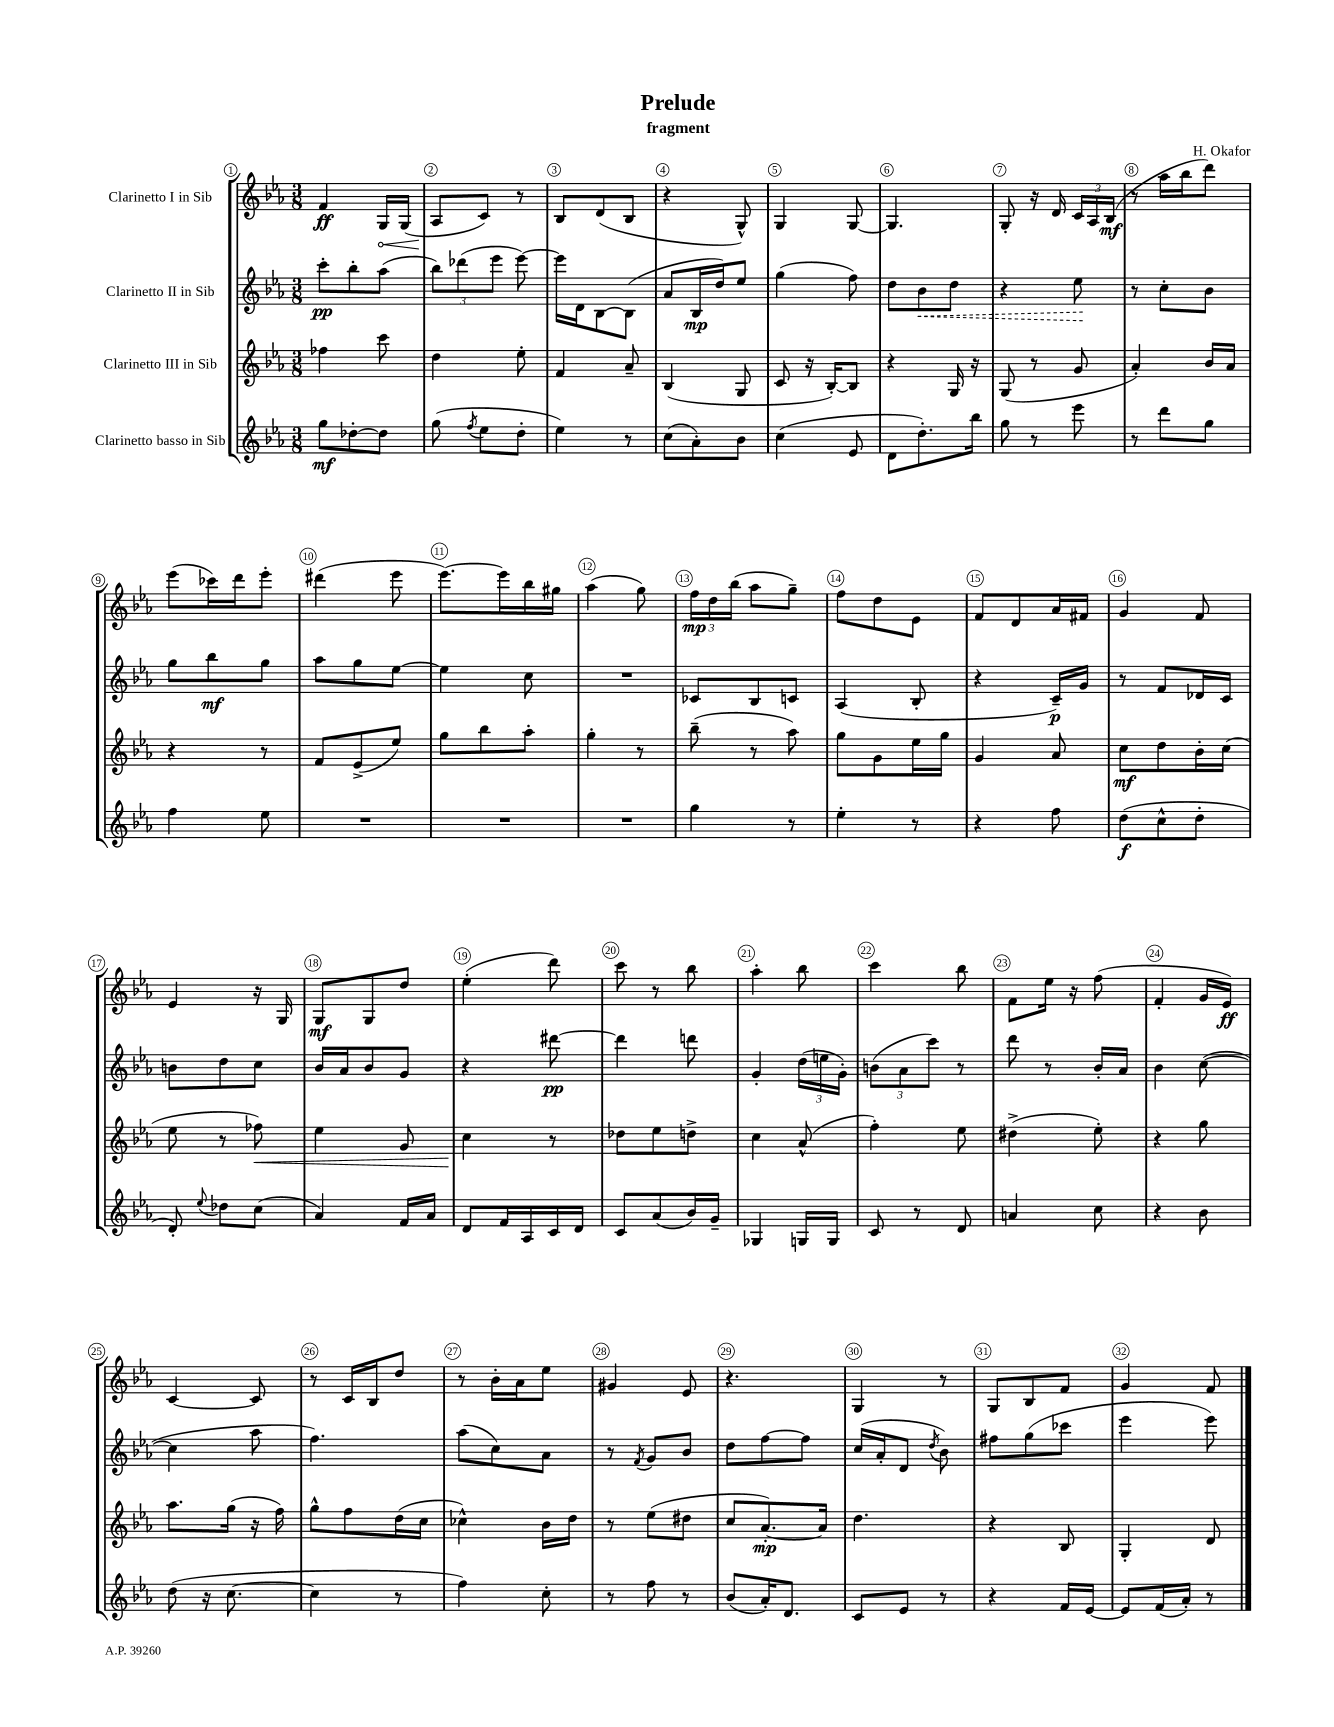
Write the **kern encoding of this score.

**kern	**dynam	**kern	**dynam	**kern	**dynam	**kern	**dynam
*part4	*part4	*part3	*part3	*part2	*part2	*part1	*part1
*staff4	*staff4	*staff3	*staff3	*staff2	*staff2	*staff1	*staff1
*I"Clarinetto basso in Sib	*	*I"Clarinetto III in Sib	*	*I"Clarinetto II in Sib	*	*I"Clarinetto I in Sib	*
*clefG2	*	*clefG2	*	*clefG2	*	*clefG2	*
*k[b-e-a-]	*	*k[b-e-a-]	*	*k[b-e-a-]	*	*k[b-e-a-]	*
*M3/8	*	*M3/8	*	*M3/8	*	*M3/8	*
=1	=1	=1	=1	=1	=1	=1	=1
8gg\L	mf	4ff-X\	.	8ccc'\L	pp	4f/	ff
[8dd-X'\	.	.	.	8bb-'\	.	.	.
!	!	!	!	!	!	!	!LO:HP:b
8dd-\J]	.	8ccc\	.	(8aa-\J	.	16G/LL	<
.	.	.	.	.	.	(16G/JJ	.
=2	=2	=2	=2	=2	=2	=2	=2
(8gg\	.	4dd\	.	12bb-\L)	.	8A-/L	.
.	.	.	.	(12ddd-X\	.	.	.
8qff/	.	.	.	.	.	.	.
8ee-\L	.	.	.	.	.	8c/J)	[
.	.	.	.	12eee-\J	.	.	.
8dd'\J	.	8ee-'\	.	[8eee-\)	.	8r	.
=3	=3	=3	=3	=3	=3	=3	=3
4ee-\)	.	4f/	.	16eee-\LL]	.	8B-/L	.
.	.	.	.	16d\J	.	.	.
.	.	.	.	[8B-\	.	(8d/	.
8r	.	8a-~/	.	(8B-\J]	.	8B-/J	.
=4	=4	=4	=4	=4	=4	=4	=4
(8cc\L	.	(4B-/	.	8a-/L	.	4r	.
8a-'\)	.	.	.	16B-/L	mp	.	.
.	.	.	.	16dd/J)	.	.	.
8b-\J	.	8G/	.	8ee-/J	.	8G^^/)	.
=5	=5	=5	=5	=5	=5	=5	=5
(4cc\	.	8c/	.	(4gg\	.	4G/	.
.	.	16r	.	.	.	.	.
.	.	[16B-'/KL)	.	.	.	.	.
8e-/	.	8B-/J]	.	8ff\)	.	[8G/	.
=6	=6	=6	=6	=6	=6	=6	=6
8d\L	.	4r	.	8dd\L	.	4.G/]	.
!	!	!	!	!	!LO:HP:b	!	!
8.dd'\)	.	.	.	8b-\	<	.	.
.	.	16G/	.	8dd\J	.	.	.
16bb-\Jk	.	16r	.	.	.	.	.
=7	=7	=7	=7	=7	=7	=7	=7
8gg\	.	(8G/	.	4r	.	8G'/	.
8r	.	8r	.	.	.	16r	.
.	.	.	.	.	.	16d/	.
8eee-\	.	8g/	.	8ee-\	.	24c/LL	.
.	.	.	.	.	.	24A-/	.
.	.	.	.	.	.	(24B-/JJ	mf
.	.	.	.	.	[	.	.
=8	=8	=8	=8	=8	=8	=8	=8
8r	.	4a-'/)	.	8r	.	8r	.
8ddd\L	.	.	.	8cc'\L	.	16aa-\LL	.
.	.	.	.	.	.	16bb-\J	.
8gg\J	.	16b-/LL	.	8b-\J	.	8ddd\J)	.
.	.	16a-/JJ	.	.	.	.	.
!!LO:LB:g=z
=9	=9	=9	=9	=9	=9	=9	=9
4ff\	.	4r	.	8gg\L	.	(8eee-\L	.
.	.	.	.	8bb-\	mf	16ccc-X\L)	.
.	.	.	.	.	.	16ddd\J	.
8ee-\	.	8r	.	8gg\J	.	8eee-'\J	.
=10	=10	=10	=10	=10	=10	=10	=10
4.r	.	8f/L	.	8aa-\L	.	(4ddd#X\	.
.	.	(8e-^/	.	8gg\	.	.	.
.	.	8ee-/J)	.	[8ee-\J	.	8eee-\	.
=11	=11	=11	=11	=11	=11	=11	=11
4.r	.	8gg\L	.	4ee-\]	.	[8.eee-\L)	.
.	.	8bb-\	.	.	.	.	.
.	.	.	.	.	.	16eee-\L]	.
.	.	8aa-'\J	.	8cc\	.	16bb-\	.
.	.	.	.	.	.	16gg#X\JJ	.
=12	=12	=12	=12	=12	=12	=12	=12
4.r	.	4gg'\	.	4.r	.	(4aa-\	.
.	.	8r	.	.	.	8gg\)	.
=13	=13	=13	=13	=13	=13	=13	=13
4gg\	.	(8bb-~\	.	8c-X/L	.	24ff\LL	mp
.	.	.	.	.	.	24dd\	.
.	.	.	.	.	.	(24bb-\JJ	.
.	.	8r	.	8B-/	.	8aa-\L	.
8r	.	8aa-\)	.	8cn/J	.	8gg~\J)	.
=14	=14	=14	=14	=14	=14	=14	=14
4ee-'\	.	8gg\L	.	(4A-/	.	8ff\L	.
.	.	8g\	.	.	.	8dd\	.
8r	.	16ee-\L	.	8B-'/	.	8e-\J	.
.	.	16gg\JJ	.	.	.	.	.
=15	=15	=15	=15	=15	=15	=15	=15
4r	.	4g/	.	4r	.	8f/L	.
.	.	.	.	.	.	8d/	.
8ff\	.	8a-/	.	16c~/LL)	p	16a-/L	.
.	.	.	.	16g/JJ	.	16f#X/JJ	.
=16	=16	=16	=16	=16	=16	=16	=16
(8dd\L	f	8cc\L	mf	8r	.	4g/	.
8cc^^\	.	8dd\	.	8f/L	.	.	.
8dd'\J	.	16b-'\L	.	16d-X/L	.	8f/	.
.	.	(16cc\JJ	.	16c/JJ	.	.	.
!!LO:LB:g=z
=17	=17	=17	=17	=17	=17	=17	=17
8d'/)	.	8ee-\	.	8bn\L	.	4e-/	.
8qqee-/	.	.	.	.	.	.	.
8dd-X\L	.	8r	.	8dd\	.	.	.
!	!	!	!LO:HP:b	!	!	!	!
(8cc\J	.	8ff-X\)	<	8cc\J	.	16r	.
.	.	.	.	.	.	16G/	.
=18	=18	=18	=18	=18	=18	=18	=18
4a-/)	.	4ee-\	.	16b-/LL	.	8G/L	mf
.	.	.	.	16a-/J	.	.	.
.	.	.	.	8b-/	.	8G/	.
16f/LL	.	8g/	.	8g/J	.	8dd/J	.
16a-/JJ	.	.	.	.	.	.	.
=19	=19	=19	=19	=19	=19	=19	=19
8d/L	.	4cc\	.	4r	.	(4ee-'\	.
16f/L	.	.	.	.	.	.	.
16A-/	.	.	.	.	.	.	.
16c/	.	8r	[	[8ddd#X\	pp	8ddd\)	.
16d/JJ	.	.	.	.	.	.	.
=20	=20	=20	=20	=20	=20	=20	=20
8c/L	.	8dd-X\L	.	4ddd#\]	.	8ccc\	.
(8a-/	.	8ee-\	.	.	.	8r	.
16b-/L)	.	8ddn^\J	.	8dddn\	.	8bb-\	.
16g~/JJ	.	.	.	.	.	.	.
=21	=21	=21	=21	=21	=21	=21	=21
4G-X/	.	4cc\	.	4g'/	.	4aa-'\	.
16Gn/LL	.	(8a-^^/	.	(24dd\LL	.	8bb-\	.
.	.	.	.	24een\	.	.	.
16G/JJ	.	.	.	.	.	.	.
.	.	.	.	24g'\JJ)	.	.	.
=22	=22	=22	=22	=22	=22	=22	=22
8c/	.	4ff'\)	.	(12bn\L	.	4ccc\	.
.	.	.	.	12a-\	.	.	.
8r	.	.	.	.	.	.	.
.	.	.	.	12ccc\J)	.	.	.
8d/	.	8ee-\	.	8r	.	8bb-\	.
=23	=23	=23	=23	=23	=23	=23	=23
4an/	.	(4dd#X^\	.	8ddd\	.	8f\L	.
.	.	.	.	8r	.	16ee-\Jk	.
.	.	.	.	.	.	16r	.
8cc\	.	8ee-'\)	.	16b-'/LL	.	(8ff\	.
.	.	.	.	16a-/JJ	.	.	.
=24	=24	=24	=24	=24	=24	=24	=24
4r	.	4r	.	4b-\	.	4f'/	.
8b-\	.	8gg\	.	([8cc\	.	16g/LL	.
.	.	.	.	.	.	16e-/JJ)	ff
!!LO:LB:g=z
=25	=25	=25	=25	=25	=25	=25	=25
(8dd\	.	8.aa-\L	.	4cc\]	.	[4c/	.
16r	.	.	.	.	.	.	.
[8.cc\	.	(16gg\Jk	.	.	.	.	.
.	.	16r	.	8aa-\	.	8c/]	.
.	.	16ff\)	.	.	.	.	.
=26	=26	=26	=26	=26	=26	=26	=26
4cc\]	.	8gg^^\L	.	4.ff\)	.	8r	.
.	.	8ff\	.	.	.	16c/LL	.
.	.	.	.	.	.	16B-/J	.
8r	.	(16dd\L	.	.	.	8dd/J	.
.	.	16cc\JJ	.	.	.	.	.
=27	=27	=27	=27	=27	=27	=27	=27
4ff\)	.	4cc-X^^\)	.	(8aa-\L	.	8r	.
.	.	.	.	8cc\)	.	16b-'\LL	.
.	.	.	.	.	.	16a-\J	.
8cc'\	.	16b-\LL	.	8a-\J	.	8ee-\J	.
.	.	16dd\JJ	.	.	.	.	.
=28	=28	=28	=28	=28	=28	=28	=28
8r	.	8r	.	8r	.	4g#X/	.
.	.	.	.	8qf/	.	.	.
8ff\	.	(8ee-\L	.	8g/L	.	.	.
8r	.	8dd#X\J	.	8b-/J	.	8e-/	.
=29	=29	=29	=29	=29	=29	=29	=29
(8b-/L	.	8cc/L	.	8dd\L	.	4.r	.
16a-'/K)	.	[8.a-'/)	mp	[8ff\	.	.	.
8.d/J	.	.	.	.	.	.	.
.	.	.	.	8ff\J]	.	.	.
.	.	16a-/Jk]	.	.	.	.	.
=30	=30	=30	=30	=30	=30	=30	=30
8c/L	.	4.dd\	.	(16cc/LL	.	4G/	.
.	.	.	.	16a-'/J	.	.	.
8e-/J	.	.	.	8d/J	.	.	.
.	.	.	.	8qdd/	.	.	.
8r	.	.	.	8b-\)	.	8r	.
=31	=31	=31	=31	=31	=31	=31	=31
4r	.	4r	.	8ff#X\L	.	8G/L	.
.	.	.	.	(8gg\	.	8B-/	.
16f/LL	.	8B-/	.	8ccc-X\J	.	8f/J	.
[16e-/JJ	.	.	.	.	.	.	.
=32	=32	=32	=32	=32	=32	=32	=32
8e-/L]	.	4G'/	.	4eee-\	.	4g/	.
(16f/L	.	.	.	.	.	.	.
16a-'/JJ)	.	.	.	.	.	.	.
8r	.	8d/	.	8eee-\)	.	8f/	.
==	==	==	==	==	==	==	==
*-	*-	*-	*-	*-	*-	*-	*-
